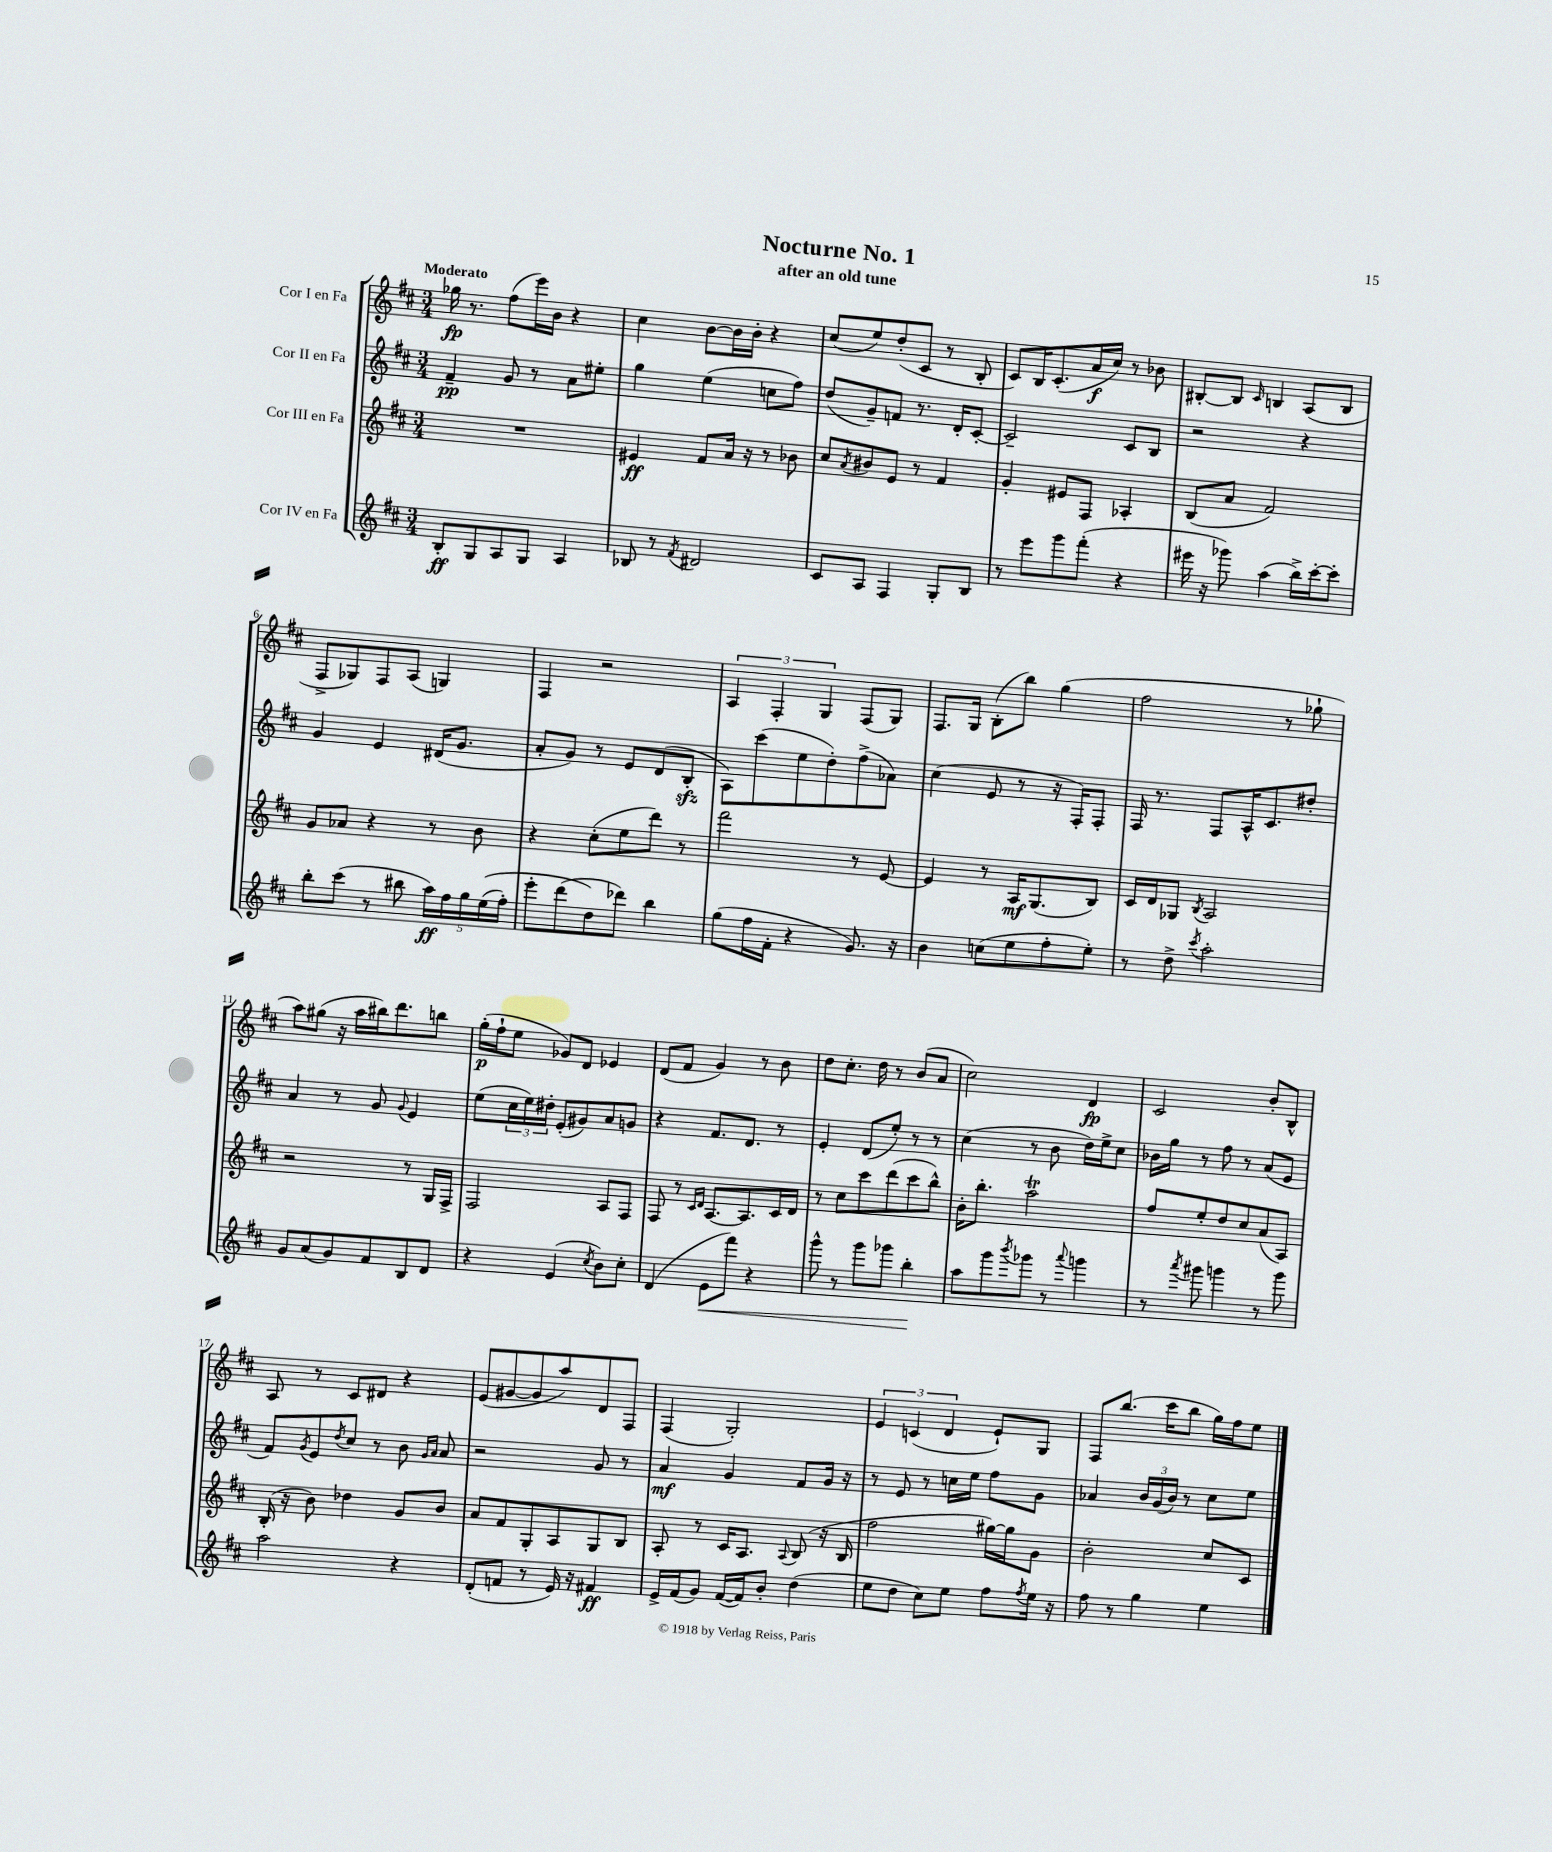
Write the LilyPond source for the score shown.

\header { title = "Nocturne No. 1" subtitle = "after an old tune" }
<<
\new StaffGroup <<
\new Staff = "s0" \with { instrumentName = "Cor I en Fa" } {
    \clef treble \key d \major \numericTimeSignature \time 3/4 \tempo "Moderato"
    ges''16\fp r8. fis''8( e'''16) b'16 r4 |
    cis''4 b'8~ b'16 b'16-. r4 |
    cis''8( e''8) d''8-.( cis'8 r8 b8-. |
    cis'8) b16 cis'8.-.( a'16\f cis''16) r8 bes'8 |
    bis8~-. bis8 \grace { cis'16 } b4 a8( b8 |
    fis8-> ges8) fis8 a8( g4) |
    fis4 r2 |
    \tuplet 3/2 { a4 fis4-. g4 } fis8( g8) |
    fis8. g16 b8-.( b''8) g''4( |
    fis''2 r8 ges''8-! |
    a''8) gis''8( r16 a''16 bis''16) d'''8. b''8 |
    g''16-.\p( fis''16-! e''8 ges'8) d'8 ees'4 |
    d'8( fis'8 g'4) r8 b'8 |
    d''8 cis''8.-. d''16 r8 b'8( a'8 |
    cis''2) d'4\fp |
    cis'2 b'8-. b8-^ |
    a8 r8 cis'8 dis'8 r4 |
    e'8( gis'8~ gis'8 a''8) d'8 fis8 |
    fis4( g2-.) |
    \tuplet 3/2 { e'4 c'4( d'4 } e'8-!) g8 |
    fis8 b''8.( cis'''16 b''8 g''16) fis''16 e''8 \bar "|." |
}
\new Staff = "s1" \with { instrumentName = "Cor II en Fa" } {
    \clef treble \key d \major \numericTimeSignature \time 3/4
    fis'4--\pp g'8 r8 a'8 eis''8-. |
    g''4 e''4( c''8 fis''8) |
    d''8( g'8--) f'8 r8. d'16-. cis'8~-. |
    cis'2-- cis'8 b8 |
    r2 r4 |
    g'4 e'4 dis'16( g'8. |
    a'8-. g'8) r8 e'8 d'8( b8-.\sfz |
    a8) cis'''8( e''8 d''8-.) fis''8->( aes'8) |
    cis''4( e'8 r8 r16 fis16-.) fis8-. |
    fis16 r8. fis8 a16-^ cis'8. dis''8-. |
    a'4 r8 g'8 \appoggiatura { g'8 } e'4 |
    e''8( \tuplet 3/2 { cis''16 e''16) dis''16-. } e'8-.( gis'8) a'8 g'8 |
    r4 fis'8. d'8. r8 |
    e'4-. d'8( e''8-.) r8 r8 |
    cis''4( r8 b'8 d''16) e''16-> cis''8 |
    bes'16 g''16 r8 fis''8 r8 a'8( e'8 |
    fis'8) \acciaccatura { g'8 } e'8 \acciaccatura { d''8 } cis''8 r8 b'8 \grace { g'16 a'16 } a'8 |
    r2 g'8 r8 |
    a'4\mf g'4 fis'8 g'16 r16 |
    r8 e'8 r8 c''16 e''16 fis''8 g'8 |
    aes'4 \tuplet 3/2 { b'16 g'16( b'16) } r8 cis''8 e''8 \bar "|." |
}
\new Staff = "s2" \with { instrumentName = "Cor III en Fa" } {
    \clef treble \key d \major \numericTimeSignature \time 3/4
    R2. |
    eis'4\ff fis'8 a'16 r16 r8 bes'8 |
    cis''8 \acciaccatura { a'8 } bis'8 e'8 r8 fis'4 |
    g'4-. eis'8 fis8 aes4-. |
    b8( a'8 fis'2) |
    g'8 aes'8 r4 r8 b'8 |
    r4 cis''8-.( e''8 d'''8) r8 |
    fis'''2 r8 e'8~ |
    e'4 r8 a16\mf g8.( b8) |
    cis'16 d'16 ges8 \acciaccatura { b8 } a2 |
    r2 r8 g16 fis16-> |
    fis2 a8 fis8 |
    fis8 r8 \grace { cis'16 d'16 } a8.~ a8. cis'16 d'16 |
    r8 cis''8 cis'''8 d'''8( cis'''8 b''8-^) |
    b'16-. b''8.-. a''2\trill |
    fis''8 e''8-. d''8 cis''8 a'8( a8) |
    b16-.( r16 b'8) des''4 g'8 b'8 |
    a'8 fis'8 g8-. a8 g8 b8 |
    a8-. r8 cis'16 a8. \appoggiatura { a8 } b8( r16 b16 |
    fis''2 gis''16~) gis''16 g'8 |
    b'2-. cis''8 cis'8 \bar "|." |
}
\new Staff = "s3" \with { instrumentName = "Cor IV en Fa" } {
    \clef treble \key d \major \numericTimeSignature \time 3/4
    b8-.\ff g8 a8 g8 a4 |
    bes8 r8 \acciaccatura { fis'8 } dis'2 |
    cis'8 a8 fis4 g8-. b8 |
    r8 e'''8 g'''8 fis'''8-.( r4 |
    eis'''16 r16 ges'''8) a''4( b''16->) cis'''16~-. cis'''8-. |
    b''8-. cis'''8( r8 bis''8 \tuplet 5/4 { a''16\ff) fis''16 g''16 e''16(\( fis''16-.) } |
    e'''8-. d'''8( d''8\) des'''8) b''4 |
    g''8( fis''16 fis'16-. r4 g'8.) r16 |
    b'4 c''8( e''8 fis''8-. e''8-.) |
    r8 d''8-> \acciaccatura { cis'''8 } a''2-. |
    g'8 a'8( g'8) fis'8 b8 d'8 |
    r4 e'4( \acciaccatura { cis''8 } b'8) cis''8-. |
    d'4( e'8\< fis'''8) r4 |
    g'''8-^ r8 g'''8 ges'''8 b''4-.\! |
    a''8 g'''8 \acciaccatura { b'''8 } ges'''8 r8 \appoggiatura { a'''8 } g'''4 |
    r8 \acciaccatura { a'''8 } gis'''8 g'''4 r8 g'''8 |
    a''2 r4 |
    d'8-.( f'8 r8 e'16) r16 fis'4\ff |
    e'16-> fis'16( g'8) fis'16~( fis'16) b'8-. d''4( |
    e''8 d''8 cis''8) e''8 fis''8 \acciaccatura { fis''8 } e''16 r16 |
    fis''8 r8 g''4 e''4 \bar "|." |
}
>>
>>
